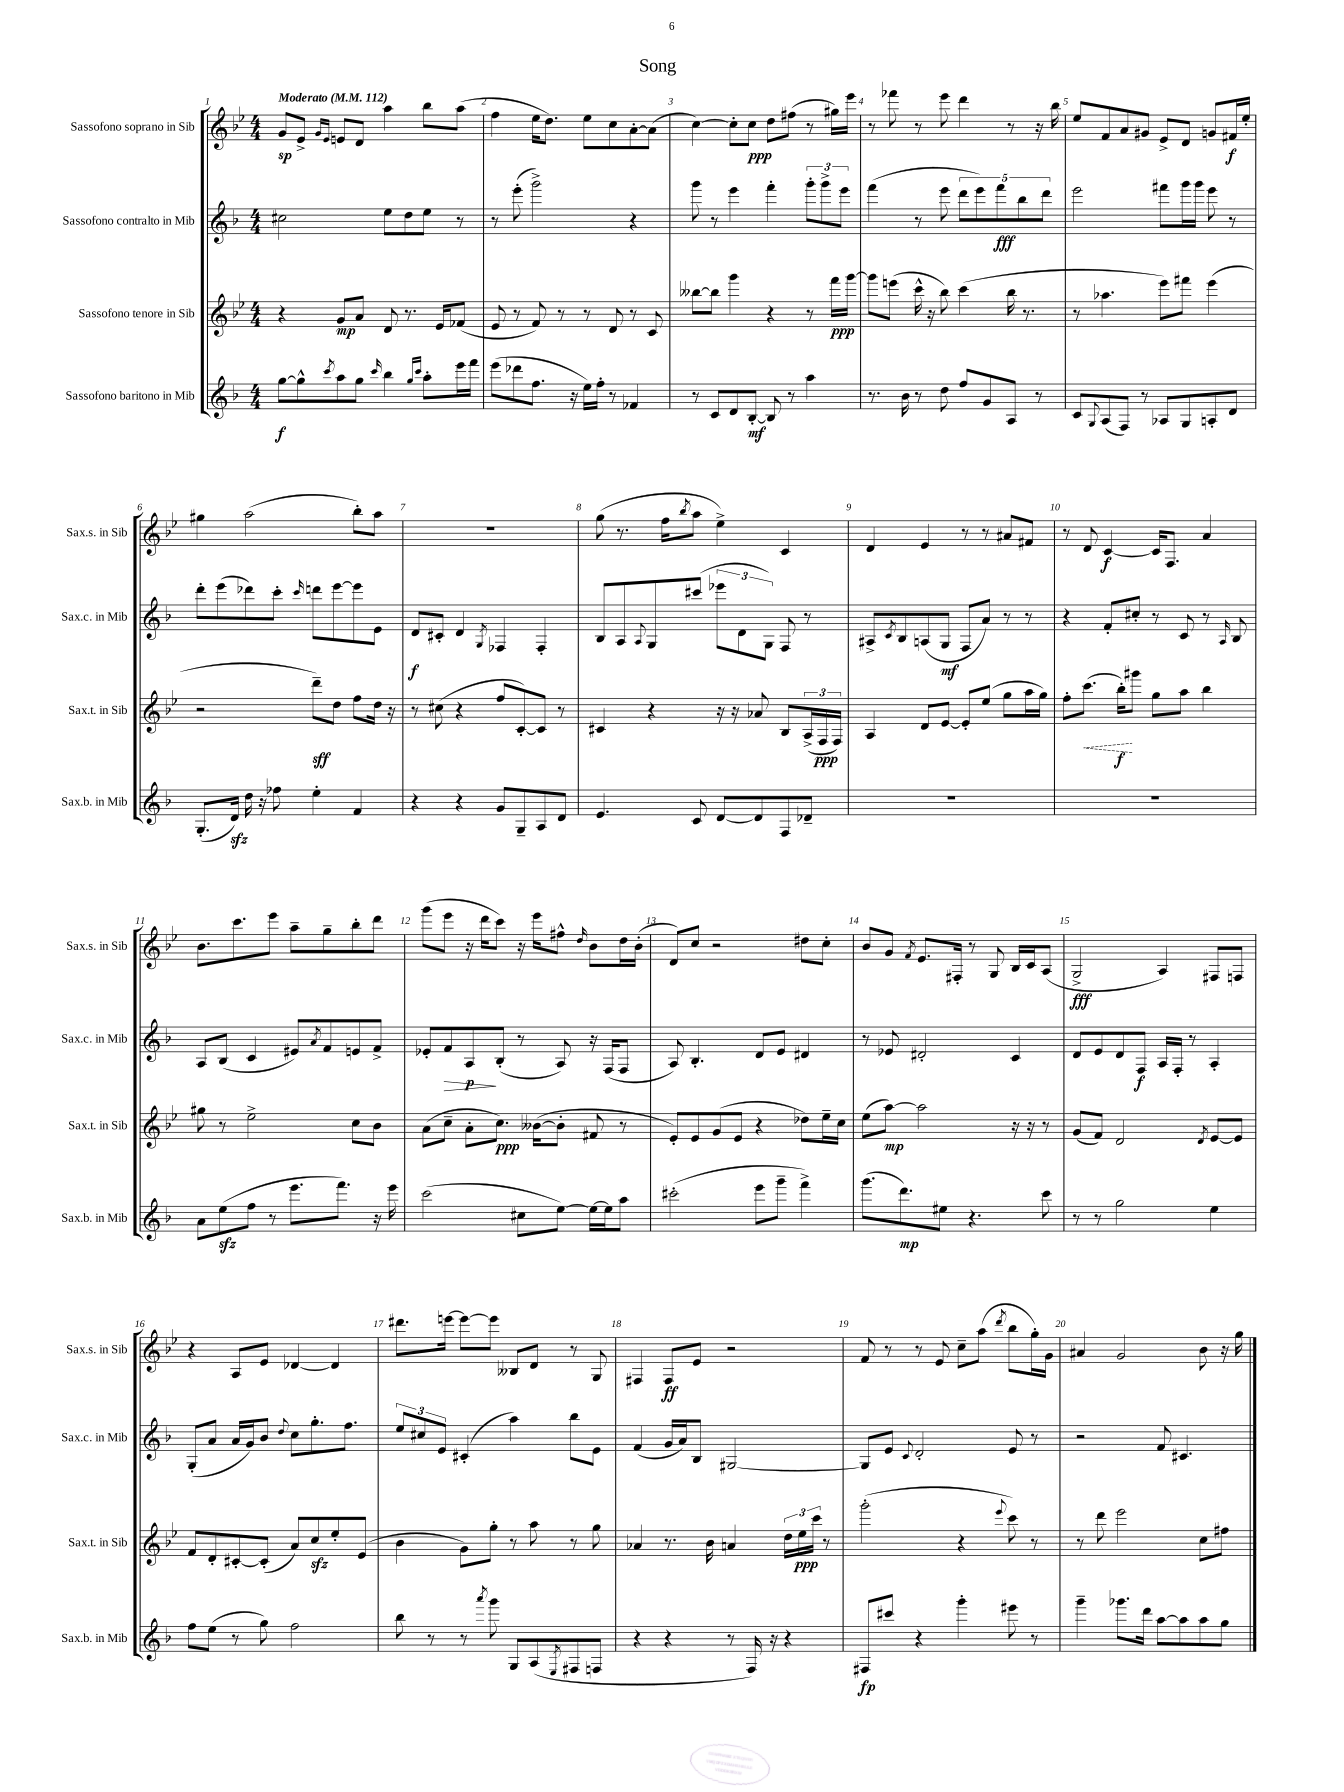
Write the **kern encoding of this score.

**kern	**kern	**kern	**kern
*staff4	*staff3	*staff2	*staff1
*clefG2	*clefG2	*clefG2	*clefG2
*k[b-]	*k[b-e-]	*k[b-]	*k[b-e-]
*M4/4	*M4/4	*M4/4	*M4/4
*MM112	*MM112	*MM112	*MM112
[8gg	4r	2cc#	8g
8gg^^]	.	.	8e-^
.	.	.	16qqg
8qccc	.	.	16qqe-
8aa	8g	.	8e
8gg	8a	.	8d
16qqccc	.	.	.
4bb-	8d	8ee	4aa
.	8.r	8dd	.
16qqgg	.	.	.
16qqccc	.	.	.
8aa'	.	8ee	8bb-
.	16e-	.	.
16eee	(8f-	8r	(8aa
16fff	.	.	.
=	=	=	=
(8eee	8e-	8r	4ff
8ddd-	8r	(8eee'	.
8.ff	8f)	2ggg^)	16ee-
.	.	.	8.dd)
.	8r	.	.
16r	.	.	.
16ee)	8r	.	8ee-
16ff'	.	.	.
8r	8d	.	8cc
4f-	8r	4r	[8a'
.	8c	.	(8a]
=	=	=	=
8r	[8bb--	8ggg	[4cc)
8c	8bb--]	8r	.
8d	4ggg	4eee	8cc']
[8B-'	.	.	8cc
8B-]	4r	4fff'	8dd
8r	.	.	(8ff#
4aa	8r	12ggg'	8r
.	.	12ggg^	.
.	16fff	.	16gg#)
.	.	12eee	.
.	[16ggg	.	16eee-
=	=	=	=
8.r	8ggg]	(4fff	8r
.	(8eee	.	8fff-
16b-	.	.	.
8r	16ccc^^	8r	8r
.	16r	.	.
8dd	8bb-)	8eee	8eee-
8ff	(4ccc	10ddd	4ddd
.	.	10eee)	.
8g	.	.	.
.	.	10fff	.
8A	16bb-	.	8r
.	.	10bb-	.
.	8.r	.	.
8r	.	.	16r
.	.	10ddd	.
.	.	.	16bb-
=	=	=	=
8c	8r	2eee	8ee-
8qqG	.	.	.
(8A	4.aa-	.	8f
8F)	.	.	8a
8r	.	.	8g#
8A-	8eee-)	8fff#	8e-^
8G	8fff#	16ggg	8d
.	.	16ggg	.
8A'	(4eee-	8eee	8g
8d	.	8r	16f#
.	.	.	16ee-'
=	=	=	=
(8.G'	2r	8ddd'	4gg#
.	.	(8eee	.
16d)	.	.	.
16dd	.	8ddd-)	(2aa
16r	.	.	.
8ff-	.	8ccc'	.
.	.	16qqccc	.
4ee'	8ddd~)	8ddd	.
.	8dd	[8eee	.
4f	8ff	8eee]	8bb-')
.	16dd	8e	8aa
.	16r	.	.
=	=	=	=
4r	8r	8d	1r
.	(8cc#	8c#'	.
4r	4r	4d	.
.	.	8qG	.
8g	8ff	4F-	.
8G~	[8c')	.	.
8A	8c]	4F-'	.
8d	8r	.	.
=	=	=	=
4.e	4c#	8B-	(8gg
.	.	8A	8.r
.	.	8qqA	.
.	4r	8G	.
.	.	.	16ff
.	.	.	8qbb-
8c	.	(8ccc#	8aa
[8d	16r	12eee-	4ee-^)
.	16r	.	.
.	.	12d	.
8d]	8a-	.	.
.	.	12G)	.
8F	8B-	8F	4c
8d-~	(24A^	8r	.
.	24F	.	.
.	24F)	.	.
=	=	=	=
1r	4A	8A#^	4d
.	.	8qc	.
.	.	8B-	.
.	8d	(8A	4e-
.	[8e-	8G	.
.	8e-']	8F	8r
.	(8ee-	8a)	8r
.	8gg	8r	8a#
.	16aa	8r	8f#
.	16gg)	.	.
=	=	=	=
1r	8ff'	4r	8r
.	(8.ccc	.	8d
.	.	8f'	[4c
.	16bb-')	.	.
.	8ggg#	8cc#'	.
.	8gg	8r	16c]
.	.	.	8.F
.	8aa	8c	.
.	4bb-	8r	4a
.	.	16qqA	.
.	.	8B-	.
=	=	=	=
8a	8gg#	8A	8.b-
(8ee	8r	(8B-	.
.	.	.	8.ccc
8ff	2ee-^	4c	.
8r	.	.	8eee-
8.eee	.	8e#)	8aa~
.	.	8qa	.
.	.	8f	8gg~
8.fff)	.	.	.
.	8cc	8e	8bb-'
16r	8b-	8f^	8ddd
16eee	.	.	.
=	=	=	=
(2ccc	(8a	8e-'	(8ggg
.	8cc~	8f	8eee-
.	8a'	8A	16r
.	.	.	16ddd
.	8.cc)	(8B-'	8ccc)
8cc#	.	8r	16r
.	([16b--	.	16eee-
[8ee)	8b--']	8A)	8ff#^^
.	.	.	16qqdd
16ee_	8f#	16r	8b-
16ee]	.	(16F	.
8aa	8r	8F	16dd
.	.	.	(16b-'
=	=	=	=
(2ccc#'	8e-')	8A)	8d)
.	8e-	4.B-'	8cc
.	(8g	.	2r
.	8e-	.	.
8eee	4r	8d	.
8ggg~	.	8e	.
4fff^)	8dd-)	4d#	8dd#
.	16ee-~	.	8cc'
.	16cc	.	.
=	=	=	=
(8.ggg	(8ee-	8r	8b-
.	[8aa)	8e-	8g
8.ddd)	.	.	.
.	.	.	8qf
.	2aa]	2d#'	8.e-
8ee#	.	.	.
.	.	.	16F#'
4.r	.	.	8r
.	.	.	8G
.	16r	4c	16B-
.	16r	.	16c
8ccc	8r	.	(8A
=	=	=	=
8r	(8g	8d	2G^
8r	8f)	8e	.
2gg	2d	8d	.
.	.	8F	.
.	.	16A	4A)
.	.	16F'	.
.	.	8r	.
.	8qd	.	.
4ee	[8e-	4A'	8F#
.	8e-]	.	8F
=	=	=	=
8ff	8f	(8G'	4r
(8ee	8d'	8a	.
8r	[8c#'	16a	8A
.	.	16g)	.
8gg)	(8c#']	8b-	8e-
.	.	8qqdd	.
2ff	8a)	8cc	[4d-
.	8cc	8.gg'	.
.	8ee-'	.	4d-]
.	.	8.ff	.
.	(8e-	.	.
=	=	=	=
8bb-	4b-	12ee	8.ddd#
.	.	12cc#	.
8r	.	.	.
.	.	12e	.
.	.	.	[16eee
8r	8g)	(4c#'	8eee_
8qaaa	.	.	.
8ggg	8gg'	.	8eee]
8G	8r	4aa)	8B--
(8A	8aa	.	8d
8qE	.	.	.
8F#	8r	8bb-	8r
8F	8gg	8e	8G
=	=	=	=
4r	4a-	(4f	4F#
4r	8.r	16g	8F#
.	.	16a)	.
.	.	8B-	8e-
.	16b-	.	.
8r	4a	[2G#	2r
16F)	.	.	.
16r	.	.	.
4r	24dd	.	.
.	24ee-	.	.
.	24ccc	.	.
.	8r	.	.
=	=	=	=
8F#	(2ggg'	8G#]	8f
8ccc#	.	8e	8r
.	.	8qqc	.
4r	.	2d'	8r
.	.	.	8e-
4ggg'	4r	.	8cc~
.	.	.	(8aa
.	8qqeee-	.	8qddd
8eee#	8ccc)	8e	8bb-
8r	8r	8r	16gg')
.	.	.	16g
=	=	=	=
4ggg~	8r	2r	4a#
.	8ddd	.	.
8.ggg-	2eee-	.	2g
16ddd	.	.	.
[8aa	.	8f	.
8aa]	.	4.c#	.
8aa	8cc	.	8b-
8gg	8ff#	.	16r
.	.	.	16gg
==	==	==	==
*-	*-	*-	*-
